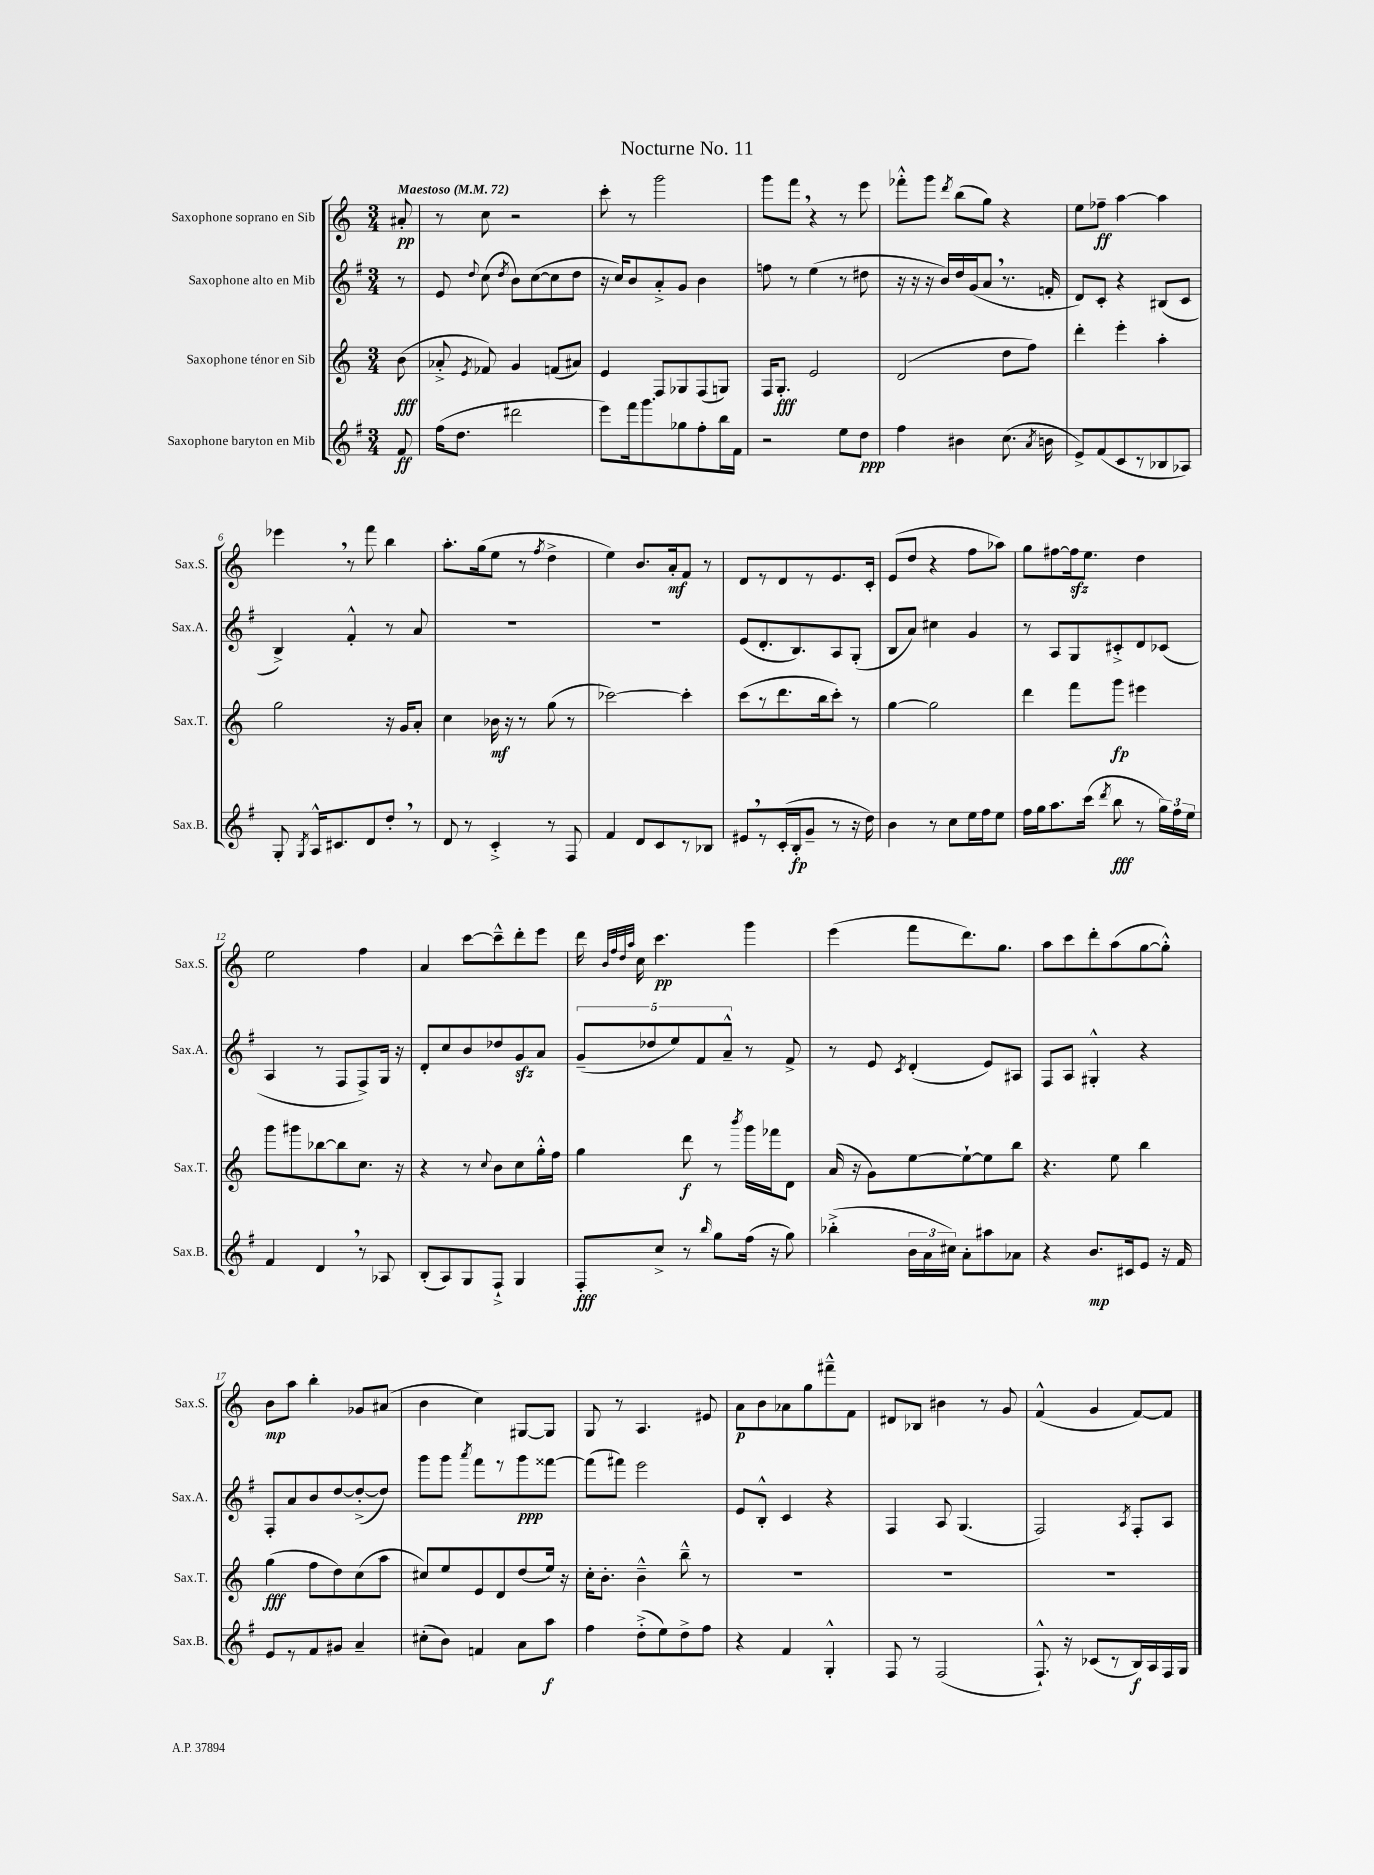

**kern	**kern	**kern	**kern
*staff4	*staff3	*staff2	*staff1
*clefG2	*clefG2	*clefG2	*clefG2
*k[f#]	*k[]	*k[f#]	*k[]
*M3/4	*M3/4	*M3/4	*M3/4
*MM72	*MM72	*MM72	*MM72
8f#	(8b	8r	8a#'
=	=	=	=
(16ff#	8a-'^	8e	8r
8.dd	.	.	.
.	8qe	8qqdd	.
.	8f-)	(8cc	8cc
.	.	8qdd	.
2ddd#	4g	8b)	2r
.	.	([8cc	.
.	(8f	8cc]	.
.	8a#)	8dd	.
=	=	=	=
8eee)	4e	16r	8ccc'
.	.	16cc)	.
16fff#	.	8b	8r
8.ggg	.	.	.
.	8F	8a'^	2ggg
8gg-	8G-	8g	.
8ff#'	(8F	4b	.
16bb	8G)	.	.
16f#	.	.	.
=	=	=	=
2r	16F	8ff	8ggg
.	8.G'	.	.
.	.	8r	8fff
.	2e	(4ee	4r
8ee	.	8r	8r
8dd	.	8dd#	8eee
=	=	=	=
4ff#	(2d	16r	8fff-'^^
.	.	16r	.
.	.	16r	8ggg
.	.	16b)	.
.	.	.	8qddd
4b#	.	16dd	(8bb
.	.	(16g	.
.	.	8a	8gg)
(8.cc	8dd	8.r	4r
.	8ff)	.	.
8qa	.	.	.
16b	.	16f'	.
=	=	=	=
8e^)	4ddd'	8d)	8ee
(8f#	.	8c'	8ff-~
8c	4eee'	4r	[4aa
8r	.	.	.
8B-	4aa'	(8B#	4aa]
8A-)	.	8c	.
=	=	=	=
8G'	2gg	4B^)	4eee-
8qG	.	.	.
16A^^	.	.	.
8.c#	.	.	.
.	.	4f#'^^	8r
8d	.	.	8fff
8dd'	16r	8r	4bb
.	16g	.	.
8r	8a'	8a	.
=	=	=	=
8d	4cc	2.r	8.aa'
8r	.	.	.
.	.	.	(16gg
4c'^	16b-	.	8ee
.	16r	.	.
.	8r	.	8r
.	.	.	8qff
8r	(8gg	.	4dd^
8F#	8r	.	.
=	=	=	=
4f#	[2ccc-)	2.r	4ee)
8d	.	.	8.b
8c	.	.	.
.	.	.	16a'
8r	4ccc-']	.	8f
8B-	.	.	8r
=	=	=	=
8e#	(8ccc	(8e	8d
8r	8r	8.d'	8r
(16c'	8.ddd	.	8d
16B'	.	8.B)	.
8g~	.	.	8r
.	16bb	.	.
8r	8ccc')	8A	8.e
16r	8r	(8G'	.
16dd)	.	.	16c'
=	=	=	=
4b	[4gg	8B	(8e
.	.	8a)	8dd
8r	2gg]	4cc#	4r
8cc	.	.	.
16ee	.	4g	8ff
16ff#	.	.	.
8ee	.	.	8aa-)
=	=	=	=
16ff#	4ddd	8r	8gg
16gg	.	.	.
8.aa	.	8A	[8ff#
.	8fff	8G	16ff#]
(16ccc	.	.	8.ee
8qddd	.	.	.
8bb	8ggg	8c#'^	.
8r	4eee#	8d	4dd
24gg)	.	(8c-	.
24ff#	.	.	.
24ee	.	.	.
=	=	=	=
4f#	8ggg	4A	2ee
.	8ggg#	.	.
4d	[8bb-	8r	.
.	8bb-]	8F#	.
8r	8.cc	8F#^)	4ff
8A-	.	16G	.
.	16r	16r	.
=	=	=	=
(8B'	4r	8d'	4a
8A)	.	8cc	.
8G	8r	8b	[8ccc
.	8qqcc	.	.
8F#`^	8b	8dd-	8ccc~^^]
4G	8cc	8g	8ddd'
.	16gg'^^	8a	8eee
.	16ff	.	.
=	=	=	=
8F#'	4gg	(10g~	16ddd
.	.	.	32qqb
.	.	.	32qqff
.	.	.	32qqdd
.	.	.	32qqaa
.	.	.	16cc
.	.	10dd-	.
8cc^	.	.	4.ccc
.	.	10ee)	.
8r	8ddd	.	.
.	.	10f#	.
16qqbb	.	.	.
8gg	8r	.	.
.	.	10a~^^	.
.	8qbbb	.	.
(16ff#	16ggg	8r	4ggg
16r	16fff-	.	.
8gg)	8d	8f#^	.
=	=	=	=
(4bb-'^	(16a	8r	(4eee
.	16r	.	.
.	8g)	8e	.
.	.	8qc	.
24b	[8ee	(4d'	8fff
24a	.	.	.
24cc#)	.	.	.
8a'	8ee`_	.	8.ddd)
8aa#	8ee]	8e)	.
.	.	.	8.gg
8a-	8bb	8A#	.
=	=	=	=
4r	4.r	8F#	8aa
.	.	8A	8ccc
8.b	.	4G#'^^	8ddd'
.	8ee	.	(8aa
16c#	.	.	.
8e	4bb	4r	[8gg
16r	.	.	8gg'^^])
16f#	.	.	.
=	=	=	=
8e	(4gg	8F#'	8b
8r	.	8a	8aa
8f#	8ff	8b	4bb'
8g#	8dd)	[8dd	.
4a~	(8cc	(8dd'^_	8g-
.	8aa	8dd])	(8a#
=	=	=	=
(8cc#'	8cc#)	8ggg	4b
8b)	8ee	8ggg	.
.	.	8qaaa	.
4f	8e	8fff#	4cc)
.	8d	8r	.
8a	(8dd	8ggg	[8G#
8aa	16ee)	[8fff##	8G#]
.	16r	.	.
=	=	=	=
4ff#	16cc'	(8fff##]	8G
.	8.b'	.	.
.	.	8fff#)	8r
(8dd'^	4b~^^	2eee	4.A
8ee)	.	.	.
8dd^	8bb~^^	.	.
8ff#	8r	.	8e#
=	=	=	=
4r	2.r	8e	8a
.	.	8B'^^	8b
4f#	.	4c	8a-
.	.	.	8gg
4G'^^	.	4r	8fff#~^^
.	.	.	8f
=	=	=	=
8F#	2.r	4F#	8d#
8r	.	.	8B-
(2F#	.	8A	4b#
.	.	(4.G	.
.	.	.	8r
.	.	.	8g
=	=	=	=
8.F#`^^)	2.r	2F#)	(4f^^
16r	.	.	.
(8c-	.	.	4g
8r	.	.	.
.	.	8qA	.
16B)	.	8F#'	[8f)
16A	.	.	.
16F#	.	8A	8f]
16G	.	.	.
==	==	==	==
*-	*-	*-	*-
